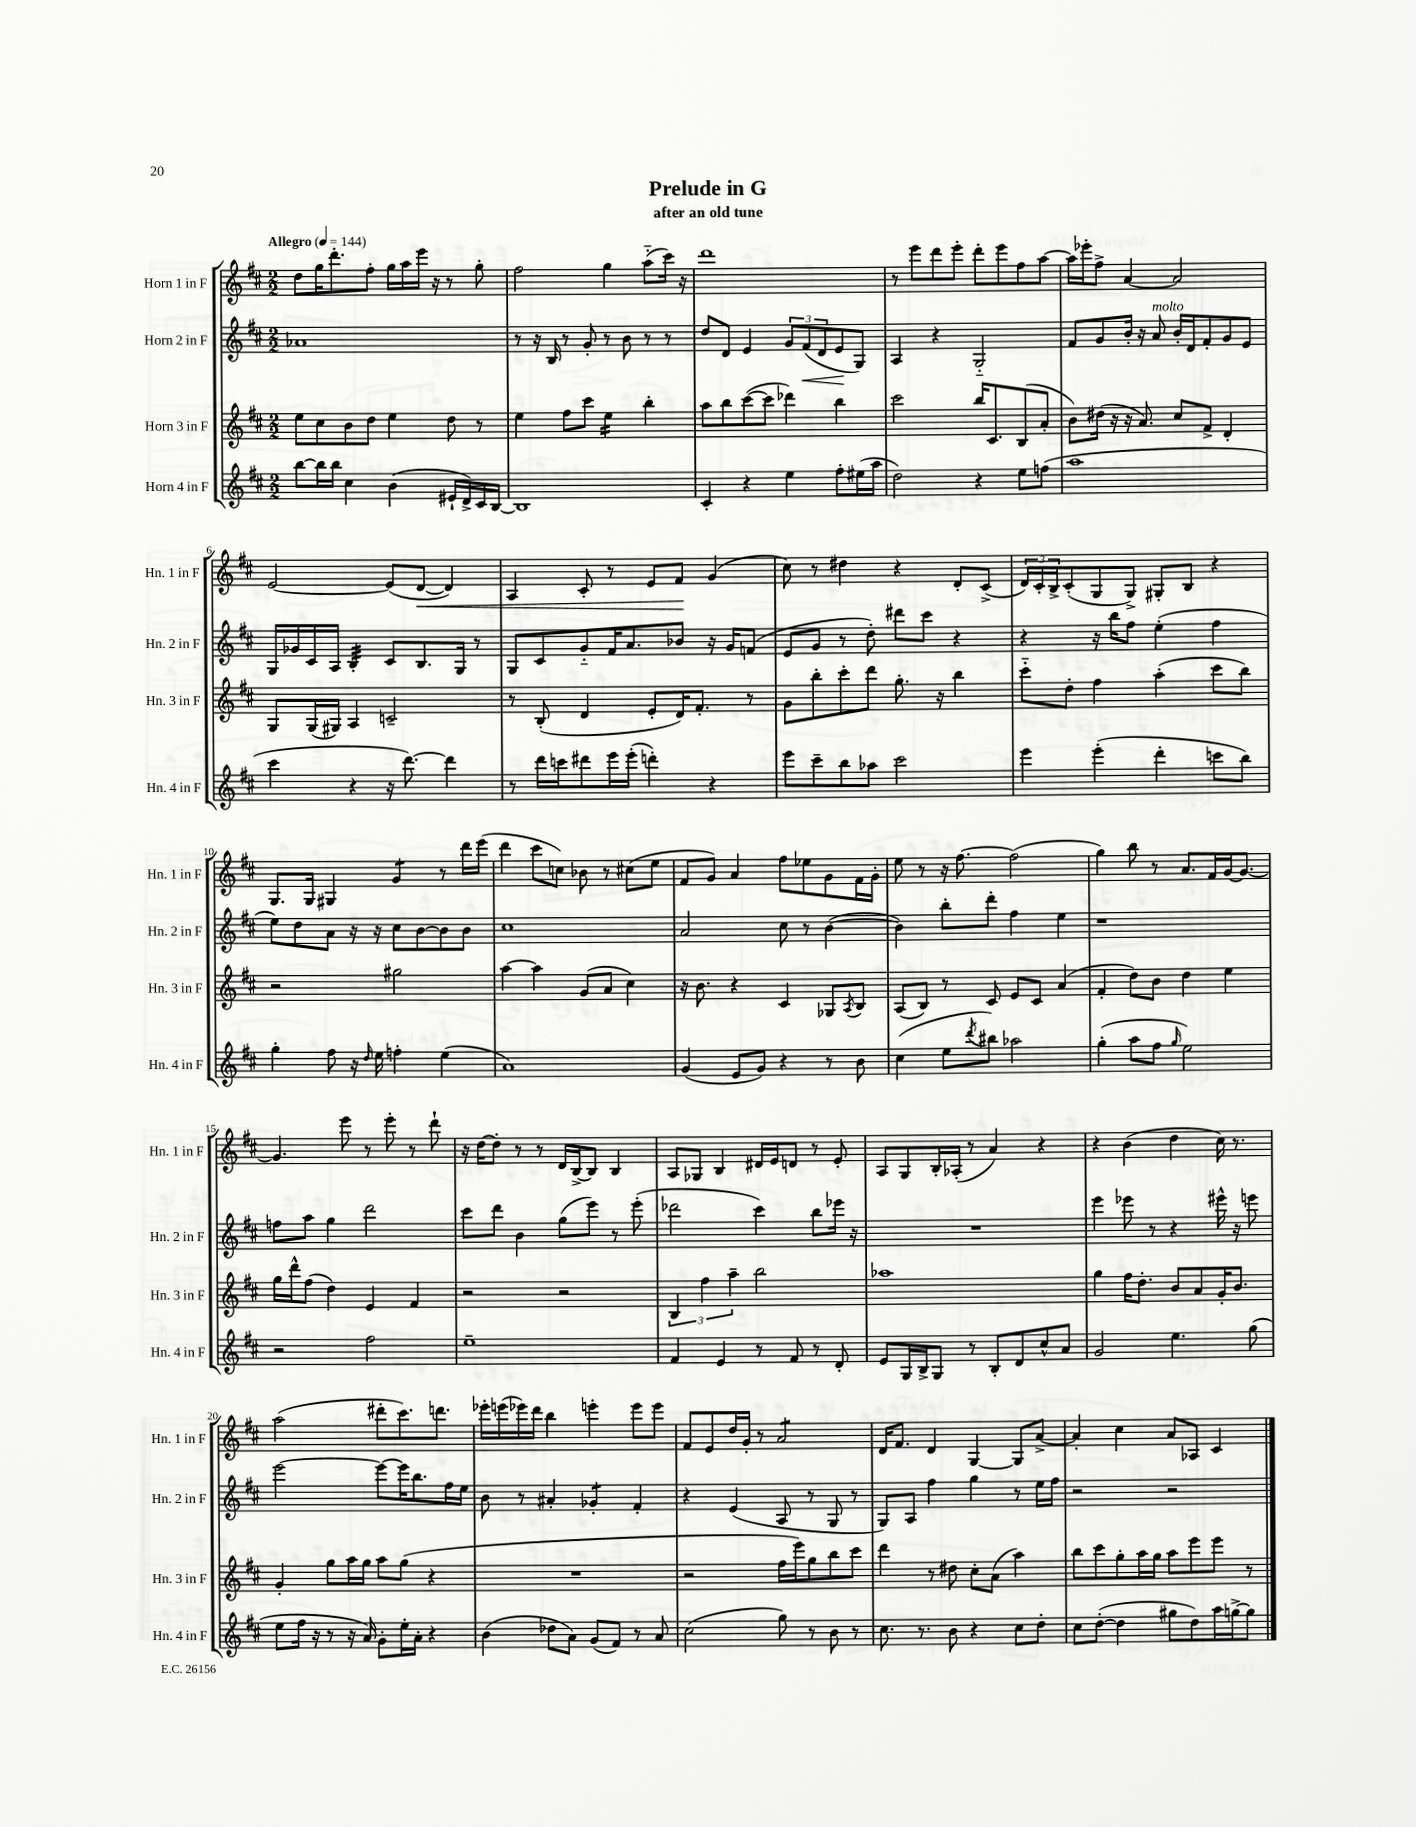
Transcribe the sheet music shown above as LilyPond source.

\header { title = "Prelude in G" subtitle = "after an old tune" }
<<
\new StaffGroup <<
\new Staff = "s0" \with { instrumentName = "Horn 1 in F" shortInstrumentName = "Hn. 1 in F" } {
    \clef treble \key d \major \numericTimeSignature \time 2/2 \tempo "Allegro" 4 = 144
    d''8 g''16 d'''8.-. fis''8-. g''16 a''16 e'''16 r16 r8 g''8-. |
    fis''2 g''4 a''8-_( cis'''16) r16 |
    d'''1 |
    r8 e'''8 d'''8 e'''8-. d'''8-. e'''8 fis''8 a''8~ |
    a''16 ees'''16-. fis''8-> a'4~ a'2 |
    e'2~ e'8( d'8~\< d'4) |
    a4 cis'8-. r8 e'8 fis'8\! g'4( |
    cis''8) r8 dis''4 r4 d'8-. cis'8->( |
    \tuplet 3/2 { d'16) cis'16-. b16-> } cis'8-.( g8 g8->) gis8-. b8 r4 |
    g8. g16 gis4 g'4:8 r8 d'''16 e'''16( |
    d'''4 cis'''8 c''8) bes'8 r8 cis''8( e''8 |
    fis'8 g'8) a'4 fis''8 ees''8 g'8 fis'16 g'16-. |
    e''8 r8 r16 fis''8.~ fis''2( |
    g''4) b''8 r8 a'8. fis'16 g'16~ g'8.~ |
    g'4. e'''8 r8 e'''8-. r8 d'''8-! |
    r16 d''16~ d''8-. r8 r8 d'16 b16~-> b8 b4 |
    a8 ges8 b4 dis'16 e'16 d'8 r8 e'8-. |
    a8 g8 b16-. aes16-.( r8 a'4) r4 |
    r4 b'4( d''4 cis''16) r8. |
    a''2( dis'''8-. cis'''8.) d'''8. |
    ees'''16-. e'''16( ees'''16) d'''16 b''4 e'''4-. e'''8 e'''8 |
    fis'8 e'8 d''16 g'16-. r8 a'2:8 |
    d'16 fis'8. d'4 g4~ g8 a'8~-> |
    a'4-. cis''4 a'8 aes8 cis'4 \bar "|." |
}
\new Staff = "s1" \with { instrumentName = "Horn 2 in F" shortInstrumentName = "Hn. 2 in F" } {
    \clef treble \key d \major \numericTimeSignature \time 2/2
    aes'1 |
    r8 r16 b16 r8 g'8-. r8 b'8 r8 r8 |
    d''8 d'8 e'4 \tuplet 3/2 { g'8 fis'8\<( d'8 } e'8\! g8) |
    a4 r4 g2-_ |
    fis'8 g'8 b'16-. r16 a'8^\markup { \italic "molto" } b'16-. d'16 fis'8-. g'8 e'8 |
    g16 ges'16 cis'16 a16 b4:32-. cis'8 b8. g16 r8 |
    g8 cis'8 g'8-_ fis'16 a'8. bes'8 r16 g'16 f'8( |
    e'8 g'8 r8 d''8-.) dis'''8 cis'''8 r4 |
    r4 r16 b''16 fis''8 e''4-.( fis''4 |
    e''8) d''8 a'8 r16 r16 cis''8 b'8~ b'8 b'8 |
    cis''1 |
    a'2 cis''8 r8 b'4~( |
    b'4) b''8-. d'''8-. fis''4 e''4 |
    r1 |
    f''8 a''8 g''4 d'''2 |
    cis'''8 d'''8 b'4 g''8( e'''8) r8 e'''8-.( |
    des'''2 cis'''4) b''8 ees'''16 r16 |
    R1 |
    e'''4 ees'''8 r8 r4 eis'''16-^ r16 e'''8 |
    e'''2~ e'''8~ e'''16 b''8. fis''16 e''16 |
    b'8 r8 ais'4-. ges'4:8-. fis'4-. |
    r4 e'4( a8 r8 g8 r8 |
    g8) a8 fis''4 g''4 r8 e''16 fis''16 |
    r2 r2 \bar "|." |
}
\new Staff = "s2" \with { instrumentName = "Horn 3 in F" shortInstrumentName = "Hn. 3 in F" } {
    \clef treble \key d \major \numericTimeSignature \time 2/2
    e''8 cis''8 b'8 d''8 e''4 d''8 r8 |
    e''4 fis''8 cis'''8 e''4:16 b''4-. |
    a''8 b''8 cis'''8~( cis'''8 des'''4) b''4 |
    cis'''2 b''16 cis'8. b8( a'8-. |
    b'8) dis''16( r16 r16 a'8.) cis''8 fis'8-> d'4-. |
    g8 g16( gis16) a4 c'2-- |
    r8 b8-.( d'4 e'8-. d'16) fis'8.-. r8 |
    g'8 b''8-. cis'''8-. d'''8 g''8.-. r16 b''4 |
    cis'''8-_ d''8-. fis''4 a''4-.( cis'''8 b''8) |
    r2 gis''2 |
    a''4~ a''4 g'8( a'8 cis''4) |
    r16 b'8. r4 cis'4 ges8 \acciaccatura { a8 } b8 |
    a8( b8) r8 cis'8 e'8 cis'8 a'4( |
    fis'4-. d''8) b'8 d''4 e''4 |
    g''16 d'''16-^ fis''8( d''4) e'4 fis'4 |
    r2 r2 |
    \tuplet 3/2 { b4 fis''4 a''4-- } b''2 |
    aes''1 |
    g''4 fis''16 d''8.-. b'8 a'8 g'16-. b'8. |
    g'4-. g''8 a''16 g''16 a''8 g''8( r4 |
    R1 |
    r2 fis''16 e'''16) g''8 b''8 cis'''8 |
    d'''4 r8 dis''8 cis''8-. a'8( a''4) |
    b''8 cis'''8 g''8-. a''16 g''16 a''8 e'''8 e'''8 r8 \bar "|." |
}
\new Staff = "s3" \with { instrumentName = "Horn 4 in F" shortInstrumentName = "Hn. 4 in F" } {
    \clef treble \key d \major \numericTimeSignature \time 2/2
    b''8~ b''16 b''16 cis''4 b'4( eis'16-! d'16->) cis'16 b16~ |
    b1 |
    cis'4-. r4 e''4 fis''8-. eis''16( a''16 |
    d''2) r4 e''8 f''8( |
    a''1 |
    cis'''4 r4 r16 d'''8.~) d'''4 |
    r8 d'''16 c'''16 dis'''8 e'''16 e'''16-.( d'''4-.) r4 |
    e'''8 cis'''8-- b''8 aes''8 cis'''2 |
    e'''4 e'''4-.( d'''4-. c'''8 b''8) |
    g''4-. fis''8 r16 \grace { d''16 } e''16 f''4-. e''4( |
    a'1) |
    g'4( e'8 g'8) r4 r8 b'8 |
    cis''4( e''8 \acciaccatura { d'''8 } bis''8) aes''2 |
    g''4-.( a''8 fis''8 \grace { g''16 } e''2) |
    r2 fis''2 |
    e''1-- |
    fis'4 e'4 r8 fis'8 r8 d'8-. |
    e'8 g16 b16-> g8 r8 b8-. d'8 cis''8-^ a'8 |
    g'2 e''4. g''8( |
    e''8 fis''16 r16 r8 r16 a'16) g'8-. e''16-. a'16-. r4 |
    b'4( des''8 a'8) g'8( fis'8) r8 a'8 |
    cis''2( g''8) r8 b'8 r8 |
    cis''8. r8. b'8 r4 cis''8 d''8-. |
    cis''8 d''8~-.( d''4 gis''8 d''8) a''16 g''16~-> g''8 \bar "|." |
}
>>
>>
